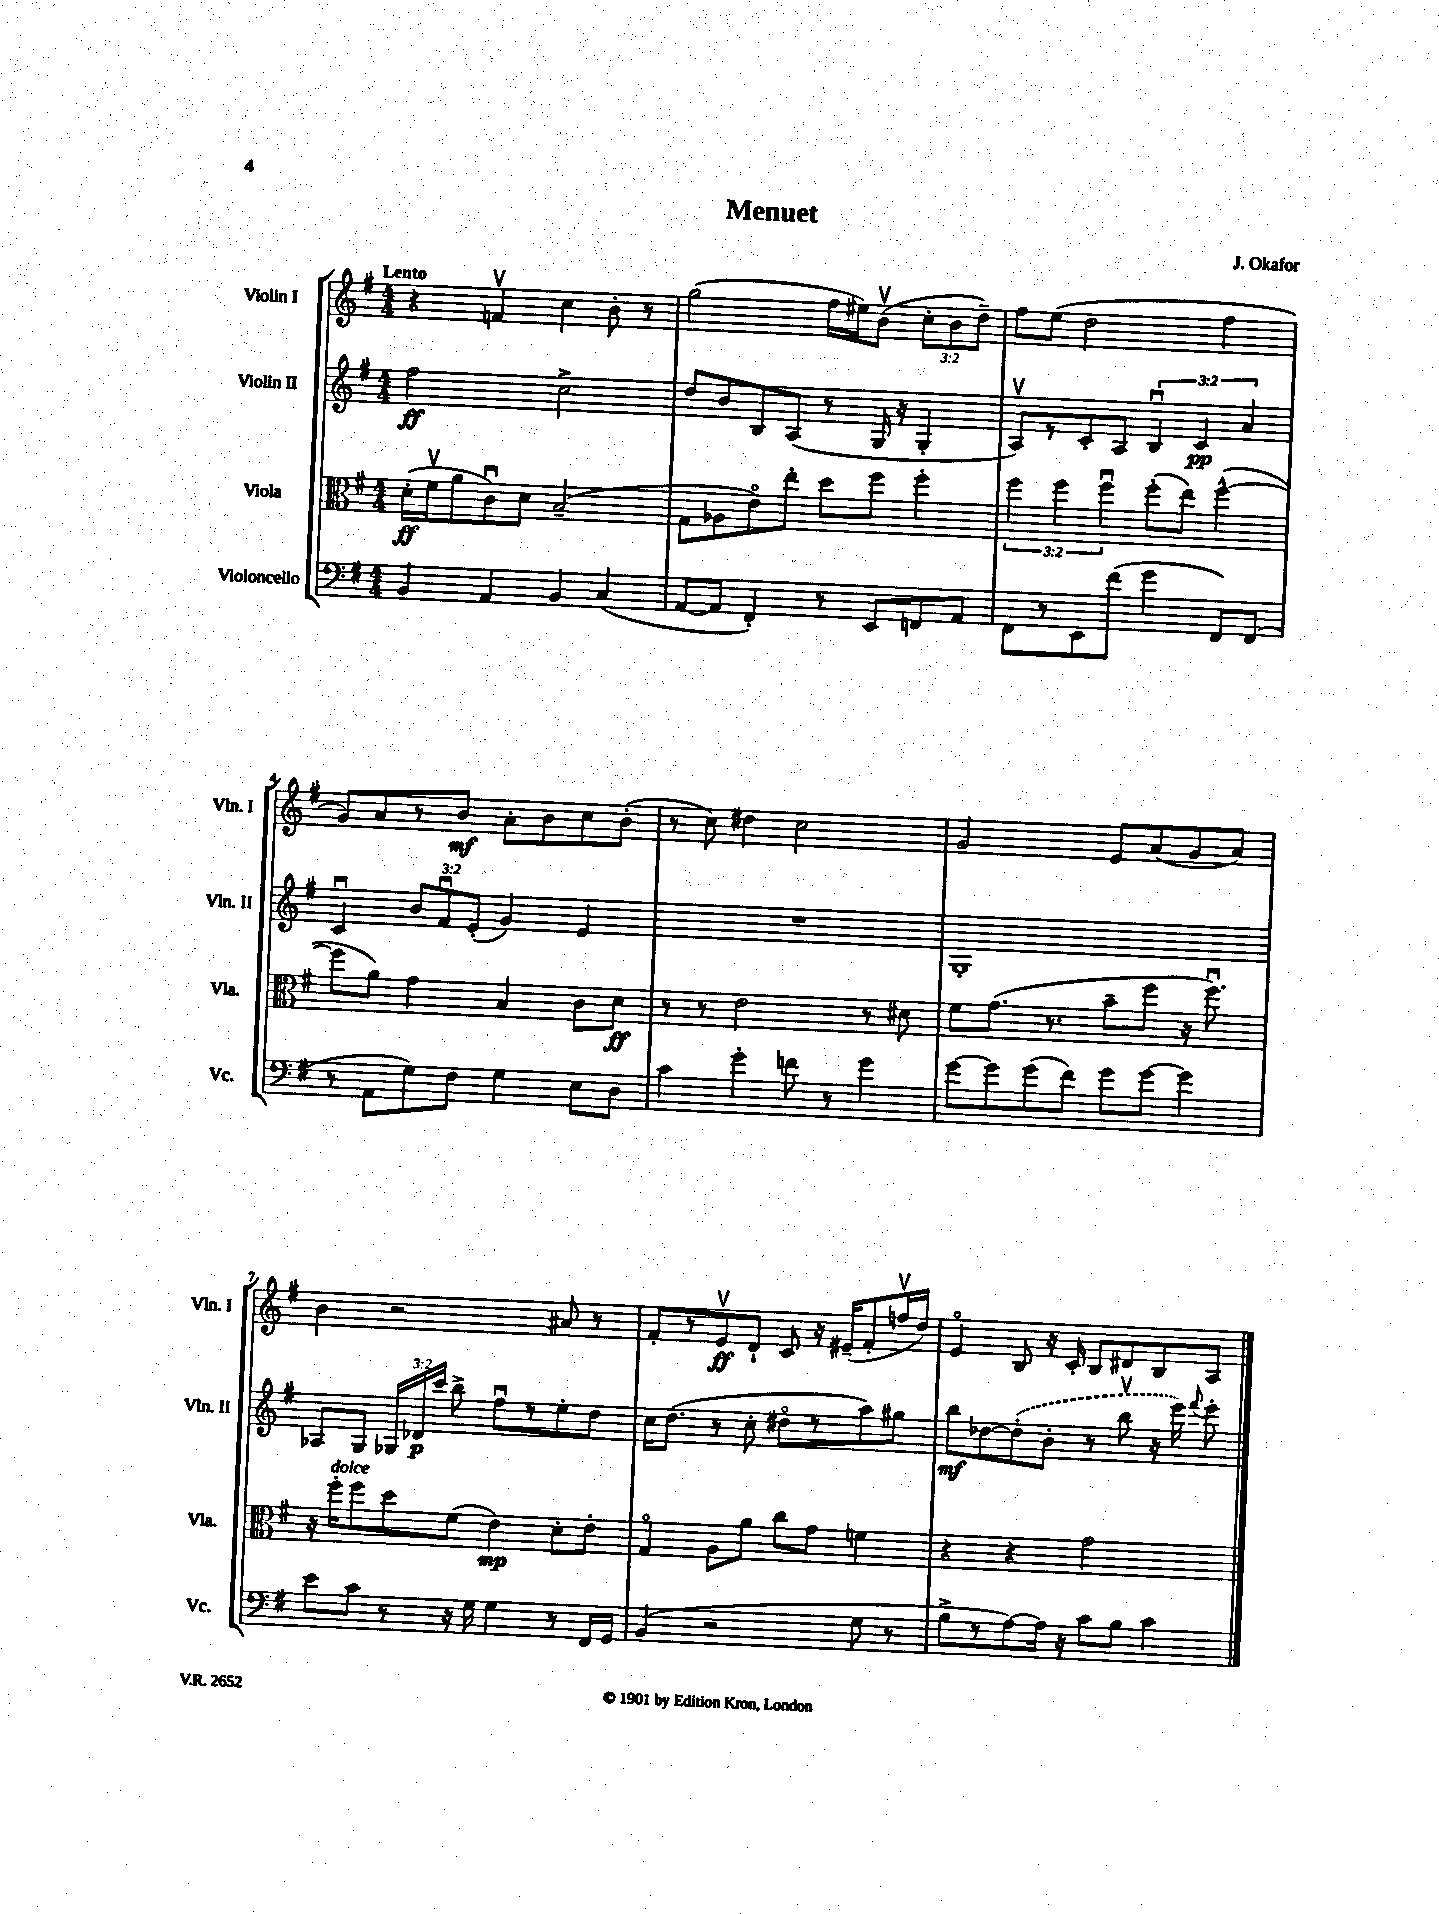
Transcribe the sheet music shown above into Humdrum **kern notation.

**kern	**kern	**kern	**kern
*staff4	*staff3	*staff2	*staff1
*clefF4	*clefC3	*clefG2	*clefG2
*k[f#]	*k[f#]	*k[f#]	*k[f#]
*M4/4	*M4/4	*M4/4	*M4/4
4BB/	(16d'\LL	2ff#\	4r
.	16f#v\J	.	.
.	8a\	.	.
4AA/	8cu\)	.	4fv/
.	8d\J	.	.
4BB/	(2B~/	2cc^\	4cc\
(4C/	.	.	8b'\
.	.	.	8r
=	=	=	=
[8AA/L	8G\L	8dd/L	(2gg\
8AA/]J	8A-\	8b/	.
4FF#'/)	8eo\)	8B/	.
.	8ee'\J	(8A/J	.
8r	8dd\L	8r	16ff#\LL
.	.	.	16ee#\J)
8EE/L	8ff#\J	16G/	(8bv\J
.	.	16r	.
8FF/	4ff#'\	4G'/	12cc'\L
.	.	.	12b\
8AA/J	.	.	.
.	.	.	12dd~\J)
=	=	=	=
8FF#\L	6ff#\	8Av/L)	8ff#\L
8r	.	8r	(8ee\J
.	6ff#\	.	.
8EE\	.	8c'/	2dd\
.	6ff#u\	.	.
(8f#\J	.	8A/J	.
4g\	(8ff#'\L	6Bu/	.
.	8ee\J)	.	.
.	.	6c/	.
8FF#/L)	([4ff#^^\	.	4ff#\
.	.	6a/	.
(8FF#/J	.	.	.
=	=	=	=
8r	8ff#\]L	4cu/	8g/L)
8AA\L	8a\J)	.	8a/
8G\)	4g\	12b/L	8r
.	.	12f#u/	.
8F#\J	.	.	8b/J
.	.	(12e'/J	.
4G\	4B/	4g/)	8a'\L
.	.	.	8b\
8E\L	8c\L	4e/	8cc\
8D\J	8d\J	.	(8b'\J
=	=	=	=
4c\	8r	1r	8r
.	8r	.	8cc\)
4g'\	2e\	.	4dd#\
8f\	.	.	2cc\
8r	.	.	.
4g\	8r	.	.
.	8d#\	.	.
=	=	=	=
[8g\L	8f#\L	1G'	2g/
8g\]	(8.g\J	.	.
(8g\	.	.	.
.	8.r	.	.
8f#\J)	.	.	.
8g\L	8b~\L	.	8e/L
[8g\J	8ff#\J	.	(8a/
4g\]	16r	.	8g/
.	8.ff#u\)	.	.
.	.	.	8a/J)
=	=	=	=
8e\L	16r	8A-/L	4b\
.	16ff#'\LK	.	.
8c\J	8ff#\	8G/J	.
8r	8dd\	24G-/LL	2r
.	.	24d-/	.
.	.	24ccc/JJ	.
16r	(8f#\J	8bb^\	.
16G\	.	.	.
4G\	4e\)	8ff#u\L	.
.	.	8r	.
8r	8d'\L	8ee'\	8a#/
16FF#/LL	8e'\J	8dd\J	8r
16GG/JJ	.	.	.
=	=	=	=
(4BB/	4Go/	16cc\LK	8f#'/L
.	.	(8.dd\J	.
.	.	.	8r
2r	8A\L	8r	8ev/
.	8a\J	8cc'\	8d`/J
.	8cc\L	8dd#o\L	8c/
.	8g\J	8r	16r
.	.	.	(16e#~/LK
8G\	4f\	8aa\)	8f#'/
8r	.	8gg#\J	16ffv/L
.	.	.	16dd/JJ)
=	=	=	=
8B^\L	4r	8bb\L	4eo/
8r	.	[8dd-\	.
[8A\)	4r	(8dd-'\]	8B/
16A\]Jk	.	8b'\J	16r
16r	.	.	16c'/
8c\L	2g\	8r	8B/L
8B\J	.	8bbv\	8d#/
4c\	.	16r	8B/
.	.	16eee\)	.
.	.	8qqfff#/	.
.	.	8eee'\	8A/J
==	==	==	==
*-	*-	*-	*-
